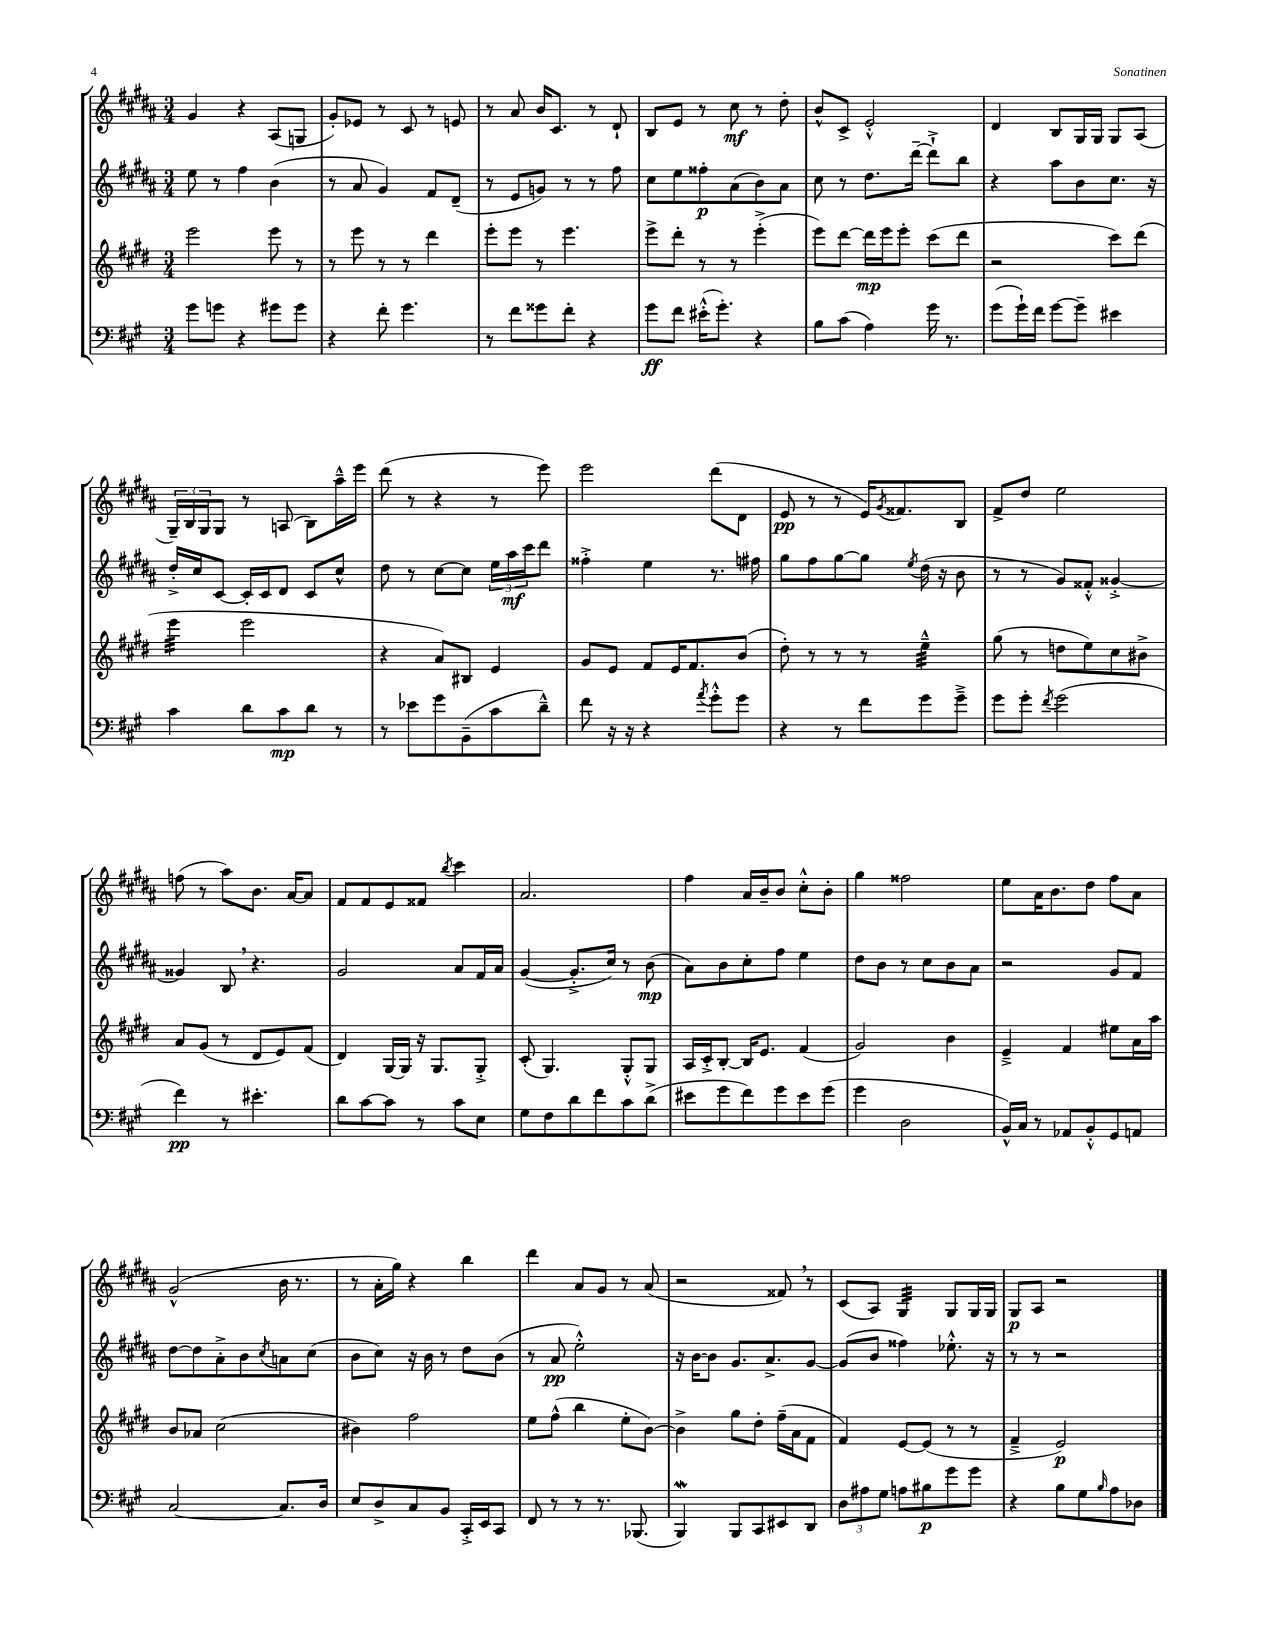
<<
\new StaffGroup <<
\new Staff = "s0" {
    \clef treble \key b \major \numericTimeSignature \time 3/4
    gis'4 r4 ais8( g8 |
    gis'8-.) ees'8 r8 cis'8 r8 e'8 |
    r8 ais'8 b'16 cis'8. r8 dis'8-! |
    b8 e'8 r8 cis''8\mf r8 dis''8-. |
    b'8-^ cis'8-> e'2-.-^ |
    dis'4 b8 gis16 gis16 gis8 ais8( |
    \tuplet 3/2 { gis16--) b16 gis16 } gis8 r8 a8( b8) ais''16---^ e'''16 |
    dis'''8( r8 r4 r8 e'''8) |
    e'''2 dis'''8( dis'8 |
    e'8\pp r8 r8 e'16) \acciaccatura { gis'8 } fisis'8. b8 |
    fis'8-> dis''8 e''2 |
    f''8( r8 ais''8) b'8. ais'16~ ais'8 |
    fis'8 fis'8 e'8 fisis'8 \acciaccatura { b''8 } cis'''4 |
    ais'2. |
    fis''4 ais'16 b'16-- b'8 cis''8-.-^ b'8-. |
    gis''4 fisis''2 |
    e''8 ais'16 b'8. dis''8 fis''8 ais'8 |
    gis'2-^( b'16 r8. |
    r8 ais'16-. gis''16) r4 b''4 |
    dis'''4 ais'8 gis'8 r8 ais'8( |
    r2 fisis'8) \breathe r8 |
    cis'8( ais8) gis4:32 gis8 gis16 gis16 |
    gis8\p ais8 r2 \bar "|." |
}
\new Staff = "s1" {
    \clef treble \key b \major \numericTimeSignature \time 3/4
    e''8 r8 fis''4 b'4( |
    r8 ais'8 gis'4) fis'8 dis'8--( |
    r8 e'8 g'8) r8 r8 fis''8 |
    cis''8 e''8 fisis''8-.\p ais'8( b'8) ais'8 |
    cis''8 r8 dis''8. dis'''16~-- dis'''8-!-> b''8 |
    r4 ais''8 b'8 cis''8. r16 |
    dis''16-.-> cis''16 cis'8~ cis'16-. cis'16 dis'8 cis'8 cis''8-^ |
    dis''8 r8 cis''8~ cis''8 \tuplet 3/2 { e''16 ais''16\mf cis'''16 } dis'''8 |
    fisis''4-.-> e''4 r8. fis''16 |
    gis''8 fis''8 gis''8~ gis''8 \acciaccatura { e''8 } dis''16( r16 b'8 |
    r8 r8 gis'8) fisis'8-.-^ gisis'4~-.-> |
    gisis'4 b8 \breathe r4. |
    gis'2 ais'8 fis'16 ais'16 |
    gis'4~( gis'8.-.-> cis''16) r8 b'8\mp( |
    ais'8) b'8 cis''8-. fis''8 e''4 |
    dis''8 b'8 r8 cis''8 b'8 ais'8 |
    r2 gis'8 fis'8 |
    dis''8~ dis''8 ais'8-.-> b'8 \acciaccatura { cis''8 } a'8 cis''8( |
    b'8 cis''8) r16 b'16 r8 dis''8 b'8( |
    r8 ais'8\pp e''2-.-^) |
    r16 b'16~ b'8 gis'8. ais'8.-> gis'8~ |
    gis'8( b'8 fisis''4) ees''8.-.-^ r16 |
    r8 r8 r2 \bar "|." |
}
\new Staff = "s2" {
    \clef treble \key e \major \numericTimeSignature \time 3/4
    e'''2 e'''8 r8 |
    r8 e'''8 r8 r8 dis'''4 |
    e'''8-. e'''8 r8 e'''4. |
    e'''8-> dis'''8-. r8 r8 e'''4-.->( |
    e'''8) dis'''8~ dis'''16\mp e'''16 e'''8-. cis'''8( dis'''8 |
    r2 cis'''8) dis'''8( |
    e'''4:32 e'''2 |
    r4 a'8) bis8 e'4 |
    gis'8 e'8 fis'8 e'16 fis'8. b'8( |
    dis''8-.) r8 r8 r8 e''4:32---^ |
    gis''8( r8 d''8 e''8) cis''8 bis'8-> |
    a'8 gis'8( r8 dis'8 e'8) fis'8( |
    dis'4) gis16~ gis16 r16 gis8. gis8-.-> |
    cis'8-.( gis4.) gis8-.-^ gis8 |
    a16 cis'16-.-> b8~-. b16 e'8. fis'4( |
    gis'2) b'4 |
    e'4---> fis'4 eis''8 a'16 a''16 |
    b'8 aes'8 cis''2( |
    bis'4) fis''2 |
    e''8 fis''8-^( b''4 e''8-. b'8~) |
    b'4-> gis''8 dis''8-. fis''16--( a'16 fis'8 |
    fis'4) e'8~ e'8( r8 r8 |
    fis'4---> e'2\p) \bar "|." |
}
\new Staff = "s3" {
    \clef bass \key a \major \numericTimeSignature \time 3/4
    gis'8 g'8 r4 gis'8 gis'8 |
    r4 fis'8-. gis'4. |
    r8 fis'8 gisis'8 fis'8-. r4 |
    gis'8\ff fis'8 eis'16-.-^( gis'8.-.) r4 |
    b8 cis'8( a4) gis'16 r8. |
    gis'8( gis'16-!) fis'16 gis'8~ gis'8-- eis'4 |
    cis'4 d'8 cis'8\mp d'8 r8 |
    r8 ees'8 gis'8 b,8--( cis'8 d'8---^) |
    fis'8 r16 r16 r4 \acciaccatura { a'8 } gis'8-.-^ gis'8 |
    r4 r8 fis'8 gis'8 gis'8---> |
    gis'8 gis'8-. \acciaccatura { fis'8 } gis'2( |
    fis'4\pp) r8 eis'4.-. |
    d'8 cis'8~ cis'8 r8 cis'8 e8 |
    gis8 fis8 d'8 fis'8 cis'8 d'8->( |
    eis'8 gis'8 fis'8) gis'8 eis'8 gis'8( |
    gis'4 d2 |
    b,16-^) cis16 r8 aes,8 b,8-.-^ gis,8 a,8 |
    cis2~ cis8. d16 |
    e8 d8-> cis8 b,8 cis,16-.-> e,16 cis,8 |
    fis,8 r8 r8 r8. bes,,8.( |
    b,,4\mordent) b,,8 cis,8 eis,8 d,8 |
    \tuplet 3/2 { d8 ais8 gis8 } a8 bis8\p gis'8 gis'8 |
    r4 b8 gis8 \grace { b16 } a8 des8 \bar "|." |
}
>>
>>
\layout { \context { \Score \remove "Bar_number_engraver" } }
